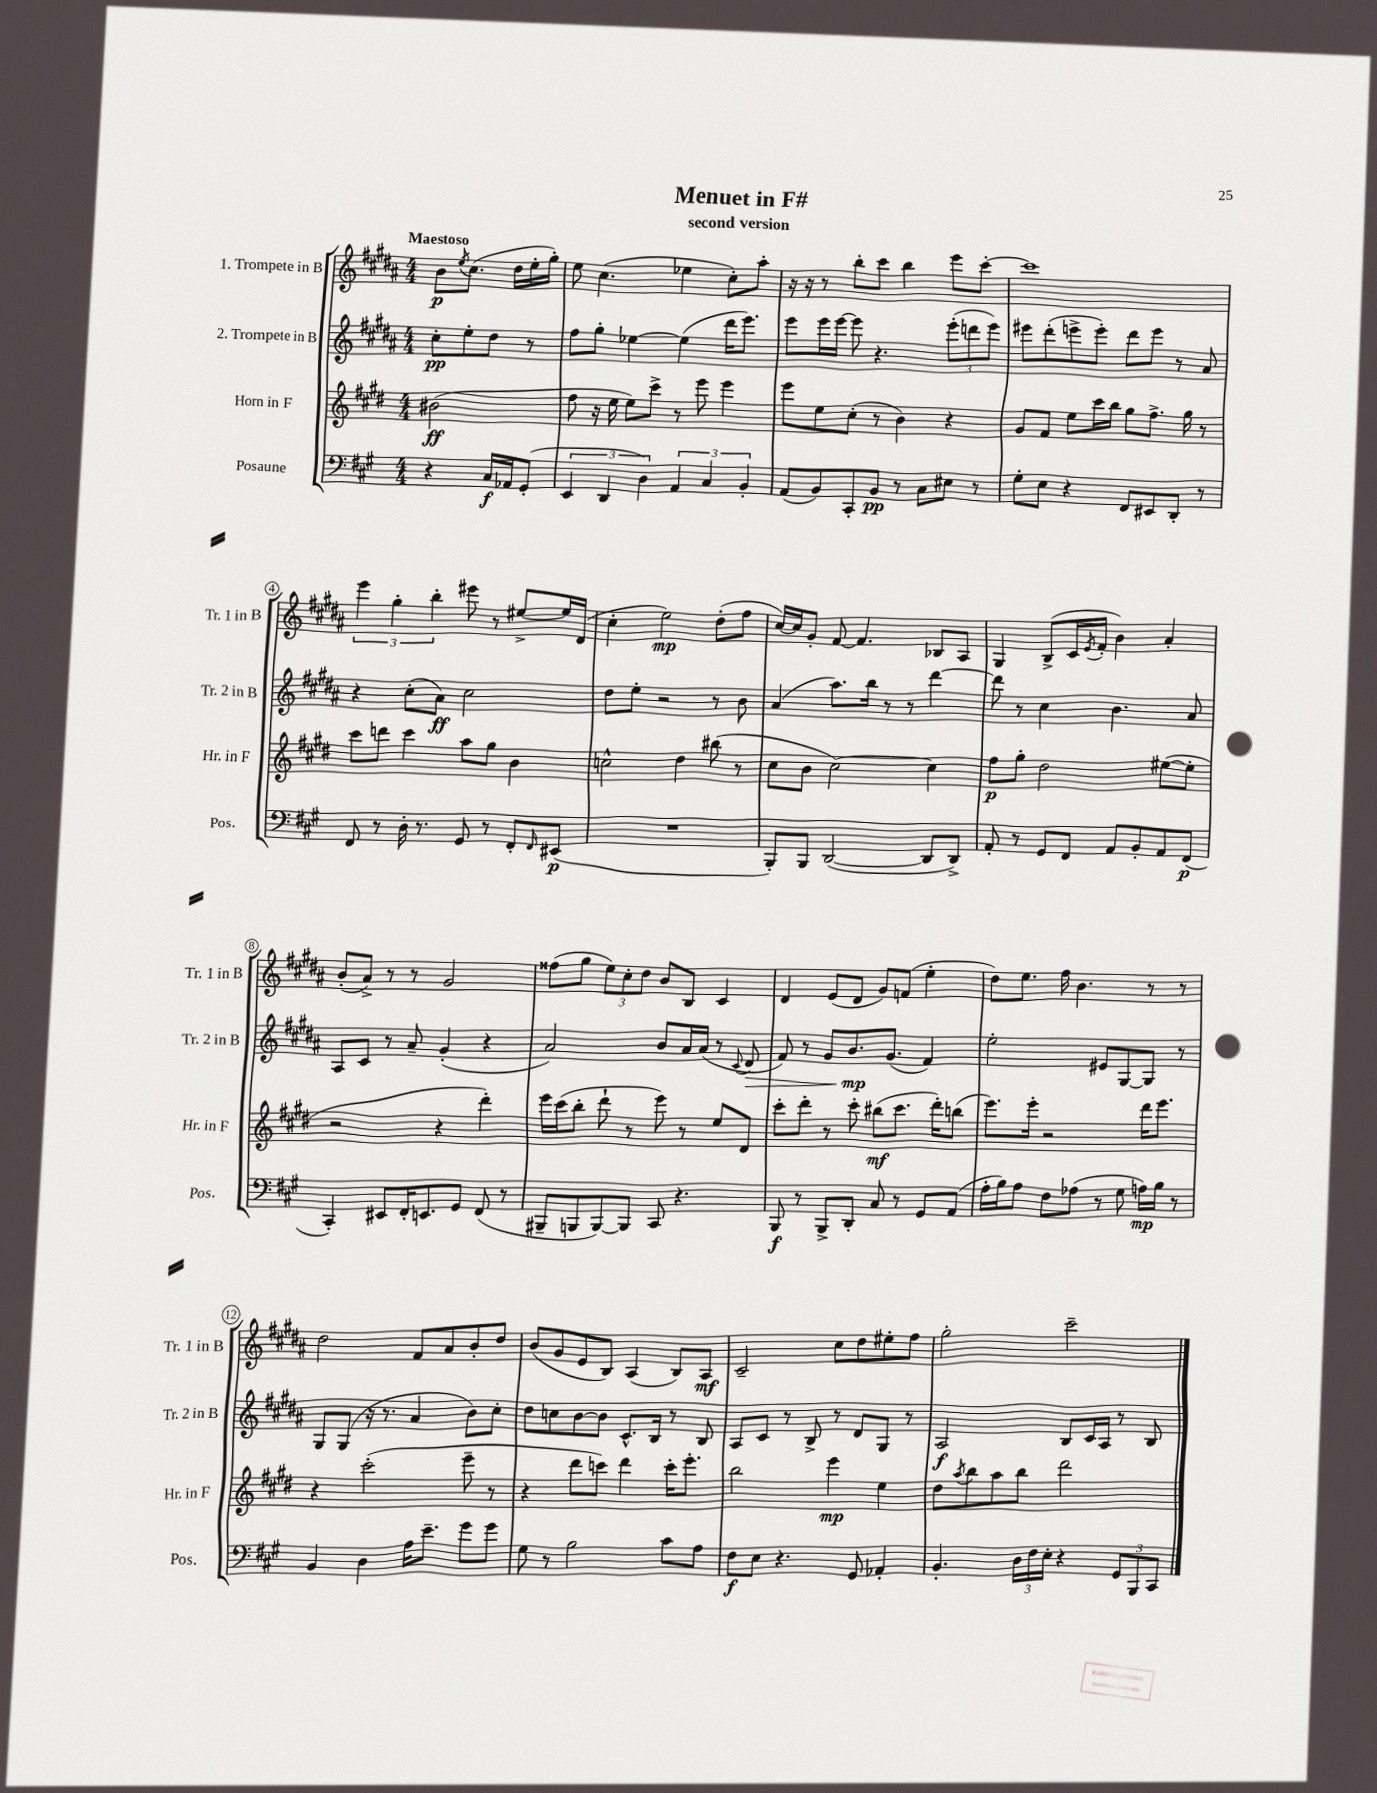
\header { title = "Menuet in F#" subtitle = "second version" }
<<
\new StaffGroup <<
\new Staff = "s0" \with { instrumentName = "1. Trompete in B" shortInstrumentName = "Tr. 1 in B" } {
    \clef treble \key b \major \numericTimeSignature \time 4/4 \partial 2 \tempo "Maestoso"
    b'8\p \acciaccatura { e''8 } cis''8.( dis''16 e''16-. gis''16-.) |
    e''8 cis''4.( ees''4 cis''8-.) ais''8-. |
    r16 r16 r8 b''8-. cis'''8 b''4 e'''8 cis'''8~-. |
    cis'''1 |
    \tuplet 3/2 { e'''4 gis''4-. b''4-. } eis'''8 r8 eis''8~-> eis''16 dis'16( |
    cis''4-. e''2\mp) dis''8-.( fis''8 |
    cis''16~) cis''16 gis'8-. fis'8~ fis'4. bes8 ais8 |
    gis4 b8->( cis'16 \acciaccatura { e'8 } fis'16-. b'4) ais'4-. |
    b'8-.( ais'8->) r8 r8 gis'2 |
    fisis''8( gis''8 \tuplet 3/2 { e''8) cis''8-. dis''8 } b'8 b8 cis'4 |
    dis'4 e'8( dis'8 gis'8) f'8( e''4-. |
    dis''8) e''8. fis''16 b'4. r8 r8 |
    dis''2 fis'8 ais'8 b'8-. dis''8 |
    b'8( gis'8 e'8 b8) ais4( b8) ais8\mf |
    cis'2-- cis''8 dis''8 eis''8-. fis''8 |
    gis''2-. cis'''2-- \bar "|." |
}
\new Staff = "s1" \with { instrumentName = "2. Trompete in B" shortInstrumentName = "Tr. 2 in B" } {
    \clef treble \key b \major \numericTimeSignature \time 4/4 \partial 2
    cis''8-.\pp e''8-. dis''8 r8 |
    fis''8 gis''8-. ees''4~ ees''4( dis'''16 e'''8.) |
    e'''8 e'''16 e'''16~ e'''8 r4. \tuplet 3/2 { e'''8-.( d'''8 e'''8) } |
    eis'''8 dis'''8-.( e'''8-> e'''8-.) dis'''8 e'''8 r8 ais'8 |
    r4 cis''8-.( ais'8\ff) cis''2 |
    dis''8 e''8-. r2 r8 b'8 |
    ais'4( ais''8.) b''16 r8 r8 dis'''4~ |
    dis'''8 r8 cis''4 b'4. ais'8 |
    ais8 cis'8 r8 ais'8-- gis'4-.( r4 |
    ais'2) b'8 ais'16 ais'16( r8 \appoggiatura { cis'8 } dis'8\> |
    fis'8) r8 gis'8 b'8.\mp\! gis'8.( fis'4) |
    e''2-. eis'8 gis8~ gis8 r8 |
    gis8 gis8( r16 r8. ais'4 b'8) cis''8-. |
    dis''8 c''8 b'8~ b'8 cis'8.-^ b16 r8 b8 |
    ais8 cis'8 r8 b8-> r8 dis'8 gis8 r8 |
    ais2\f b8 cis'16 ais16 r8 b8 \bar "|." |
}
\new Staff = "s2" \with { instrumentName = "Horn in F" shortInstrumentName = "Hr. in F" } {
    \clef treble \key e \major \numericTimeSignature \time 4/4 \partial 2
    bis'2\ff( |
    fis''8 r16 e''16 e''8) cis'''8-> r8 e'''8 e'''4 |
    e'''8 e''8 cis''8-.( r8 b'4) r4 |
    gis'8 fis'8 e''8 cis'''16 b''16 gis''8 fis''8.-> gis''16 r8 |
    cis'''8 d'''8 cis'''4 a''8 gis''8 b'4 |
    c''2-^ dis''4 bis''8( r8 |
    cis''8 b'8 cis''2~) cis''4 |
    fis''8\p gis''8-. dis''2 eis''8~( eis''8-. |
    r2 r4 dis'''4-.) |
    e'''16 cis'''16( b''8-. dis'''8-! r8 e'''8) r8 e''8 dis'8 |
    cis'''8-. dis'''8-. r8 cis'''8-. bis''8\mf( cis'''8. dis'''16-.) b''8( |
    e'''8.) e'''16-. r2 dis'''16 e'''8. |
    r4 cis'''2-.( e'''8-- r8 |
    r4 dis'''8 c'''8) dis'''4 c'''16-. e'''8.-. |
    b''2 e'''4\mp e''4 |
    dis''8 \acciaccatura { a''8 } b''8 a''8 b''8 dis'''2 \bar "|." |
}
\new Staff = "s3" \with { instrumentName = "Posaune" shortInstrumentName = "Pos." } {
    \clef bass \key a \major \numericTimeSignature \time 4/4 \partial 2
    r4 cis16\f aes,16 gis,8-.( |
    \tuplet 3/2 { e,4 d,4 d4) } \tuplet 3/2 { a,4 cis4 b,4-. } |
    a,8( b,8) cis,8-. b,8\pp r8 cis8 eis8 r8 |
    gis8-. e8 r4 fis,8 eis,8 d,8-. r8 |
    fis,8 r8 d16-. r8. gis,8 r8 fis,8-. \grace { fis,16 } eis,8\p( |
    R1 |
    b,,8-.) b,,8 d,2~( d,8 d,8->) |
    a,8-. r8 gis,8 fis,8 a,8 b,8-. a,8 fis,8\p( |
    cis,4-.) eis,8 fis,16-. e,8. gis,8 fis,8( r8 |
    bis,,8-- b,,8 b,,8~) b,,8 cis,8 r4. |
    b,,8\f r8 b,,8-> d,8-. cis8 r8 gis,8 a,8( |
    a16-. b16) a8 fis8 aes8( r8 gis8 a16\mp) b16 r8 |
    b,4 d4 a16 e'8.-- gis'8 gis'8 |
    gis8 r8 b2 cis'8 a8 |
    fis8\f e8 r4. gis,8 aes,4-. |
    b,4.-. \tuplet 3/2 { d16 fis16 e16-. } r4 \tuplet 3/2 { gis,8 b,,8 cis,8 } \bar "|." |
}
>>
>>
\layout { \context { \Score \override BarNumber.stencil = #(make-stencil-circler 0.1 0.3 ly:text-interface::print) } }
